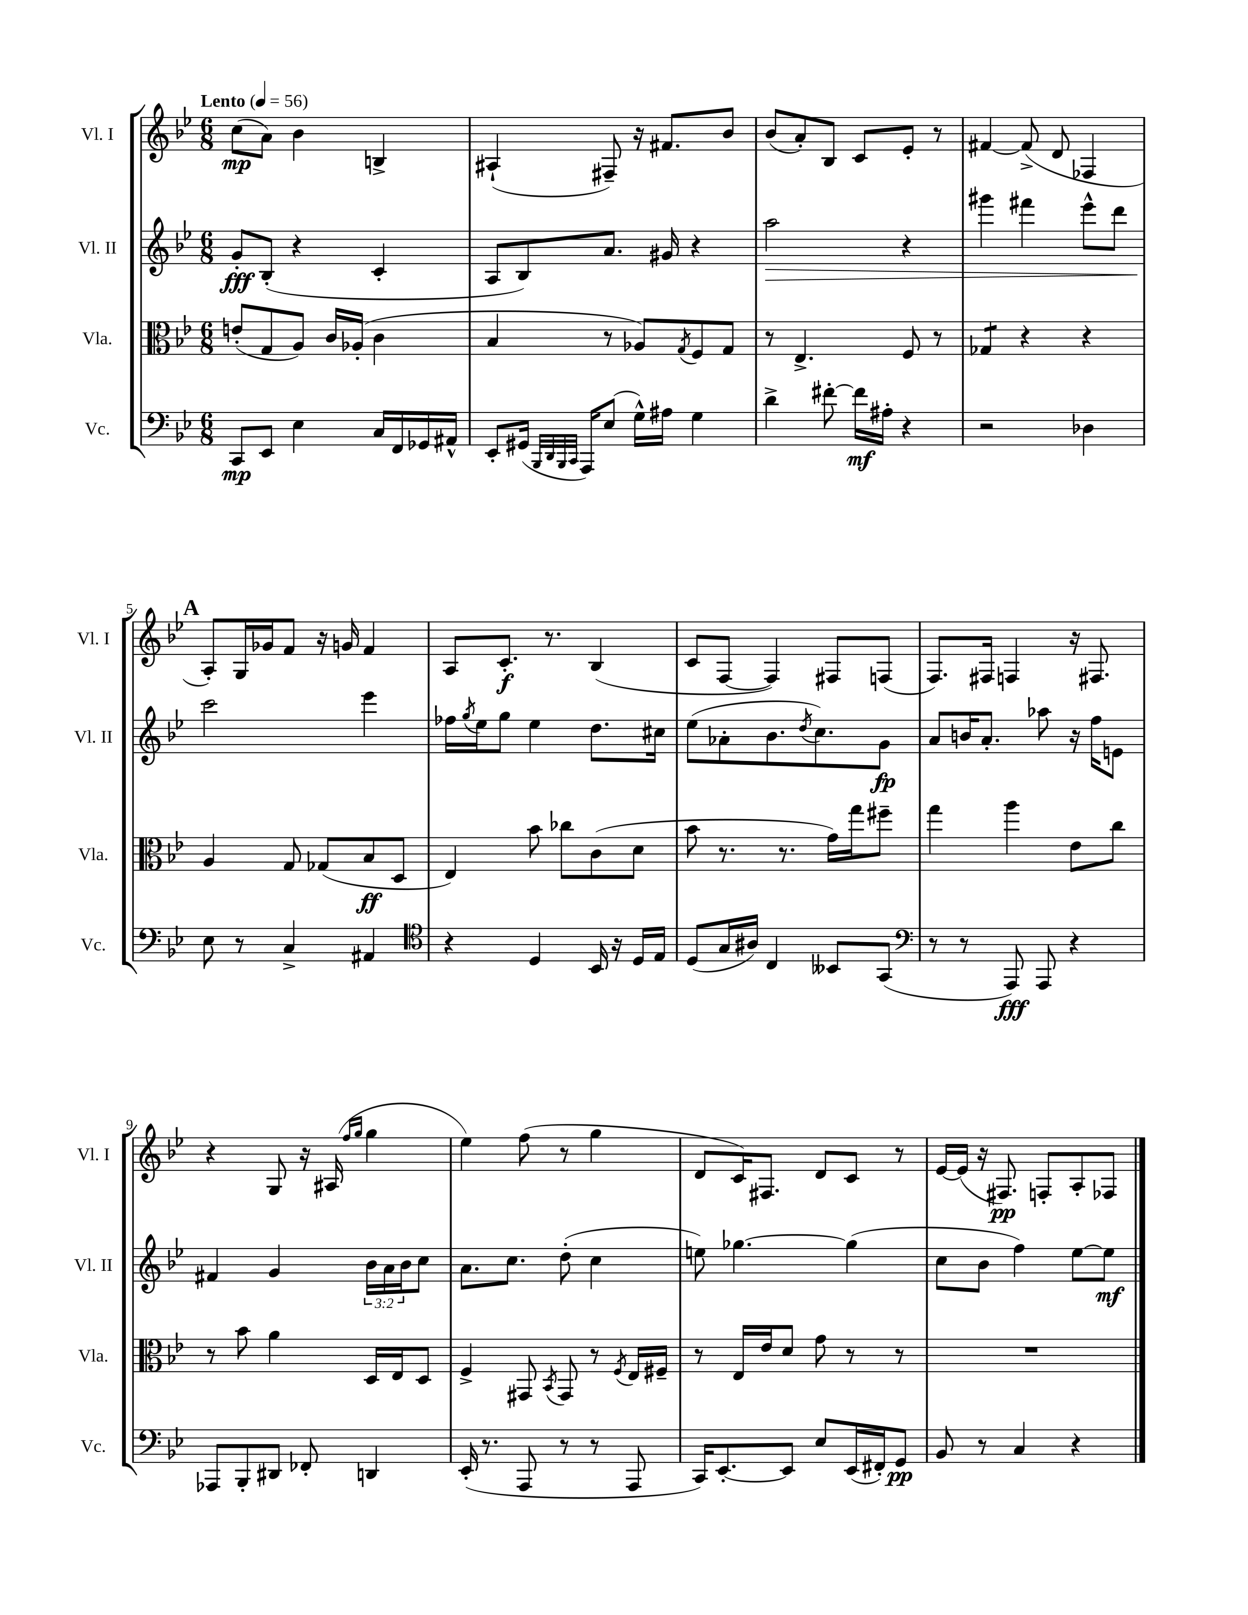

**kern	**kern	**kern	**kern
*staff4	*staff3	*staff2	*staff1
*clefF4	*clefC3	*clefG2	*clefG2
*k[b-e-]	*k[b-e-]	*k[b-e-]	*k[b-e-]
*M6/8	*M6/8	*M6/8	*M6/8
*MM56	*MM56	*MM56	*MM56
8CC/L	(8e'/L	8g'/L	(8cc\L
8EE-/J	8G/	(8B-'/J	8a\J)
4E-\	8A/J)	4r	4b-\
.	16c/LL	.	.
.	(16A-'/JJ	.	.
16C/LL	4c\	4c'/	4B^/
16FF/	.	.	.
16GG-/	.	.	.
16AA#^^/JJ	.	.	.
=	=	=	=
8EE-'/L	4B-/	8A/L	(4A#`/
(16GG#/Jk	.	8B-/)	.
32qqBBB-/LLL	.	.	.
32qqDD/	.	.	.
32qqBBB-/	.	.	.
32qqCC/JJJ	.	.	.
16AAA/LK)	.	.	.
(8E-/J	8r	8.a/J	8F#~/)
16G^^\LL)	8A-/L)	.	16r
16A#\JJ	.	16g#/	8.f#/L
.	8qG/	.	.
4G\	8F/	4r	.
.	8G/J	.	8b-/J
=	=	=	=
4d^\	8r	2aa\	(8b-/L
.	4.E-^/	.	8a'/)
[8f#'\	.	.	8B-/J
16f#\]LL	.	.	8c/L
16A#'\JJ	.	.	.
4r	8F/	4r	8e-'/J
.	8r	.	8r
=	=	=	=
2r	4G-/	4ggg#\	[4f#/
.	4r	4fff#\	(8f#^/]
.	.	.	8d/
4D-\	4r	8eee-^^\L	4F-/
.	.	8ddd\J	.
=	=	=	=
8E-\	4A/	2ccc\	8A'/L)
8r	.	.	16G/L
.	.	.	16g-/J
4C^/	8G/	.	8f/J
.	(8G-/L	.	16r
.	.	.	16g/
4AA#/	8B-/	4eee-\	4f/
.	8D/J	.	.
=	=	=	=
*clefC4	*	*	*
4r	4E-/)	16ff-\LL	8A/L
.	.	8qgg/	.
.	.	16ee-\J	.
.	.	8gg\J	8.c'/J
4D/	8b-\	4ee-\	.
.	.	.	8.r
.	8cc-\L	.	.
16BB-/	(8c\	8.dd\L	(4B-/
16r	.	.	.
16D/LL	8d\J	.	.
16E-/JJ	.	16cc#\Jk	.
=	=	=	=
(8D/L	8b-\	(8ee-\L	8c/L
16G/L	8.r	8a-'\	[8F/J
16A#/JJ)	.	.	.
4C/	.	8.b-\	4F/])
.	8.r	.	.
.	.	8qdd/	.
.	.	8.cc\)	.
8BB--/L	16g\LL)	.	8F#/L
.	16gg\J	.	.
(8GG/J	8ff#~\J	8g\J	(8F/J
=	=	=	=
*clefF4	*	*	*
8r	4gg\	8a/L	8.F/L)
8r	.	16b/K	.
.	.	8.a'/J	16F#/Jk
8AAA/)	4aa\	.	4F/
8AAA/	.	8aa-\	.
4r	8e-\L	16r	16r
.	.	16ff\LK	8.F#/
.	8cc\J	8e\J	.
=	=	=	=
8AAA-/L	8r	4f#/	4r
8BBB-'/	8b-\	.	.
8DD#/J	4a\	4g/	8G/
8FF-'/	.	.	16r
.	.	.	(16A#/
.	.	.	16qqff/LL
.	.	.	16qqgg/JJ
4DD/	16D/LL	24b-\LL	4gg\
.	.	24a\	.
.	16E-/J	.	.
.	.	24b-\J	.
.	8D/J	8cc\J	.
=	=	=	=
(16EE-'/	4F^/	8.a\L	4ee-\)
8.r	.	.	.
.	.	8.cc\J	.
8AAA/	8GG#/	.	(8ff\
.	8qBB-/	.	.
8r	8GG#/	(8dd'\	8r
8r	8r	4cc\	4gg\
.	8qF/	.	.
8AAA/	16E-/LL	.	.
.	16F#~/JJ	.	.
=	=	=	=
16CC/LK)	8r	8ee\)	8d/L
[8.EE-'/	.	.	.
.	16E-/LL	[4.gg-\	16c/K)
.	16e-/J	.	8.F#/J
8EE-/]J	8d/J	.	.
8E-/L	8g\	.	8d/L
(16EE-/L	8r	(4gg-\]	8c/J
16FF#'/J)	.	.	.
8GG/J	8r	.	8r
=	=	=	=
8BB-/	2.r	8cc\L	[16e-/LL
.	.	.	(16e-/]JJ
8r	.	8b-\J	16r
.	.	.	8.F#/)
4C/	.	4ff\)	.
.	.	.	8F'/L
4r	.	[8ee-\L	8A'/
.	.	8ee-\]J	8F-/J
==	==	==	==
*-	*-	*-	*-
